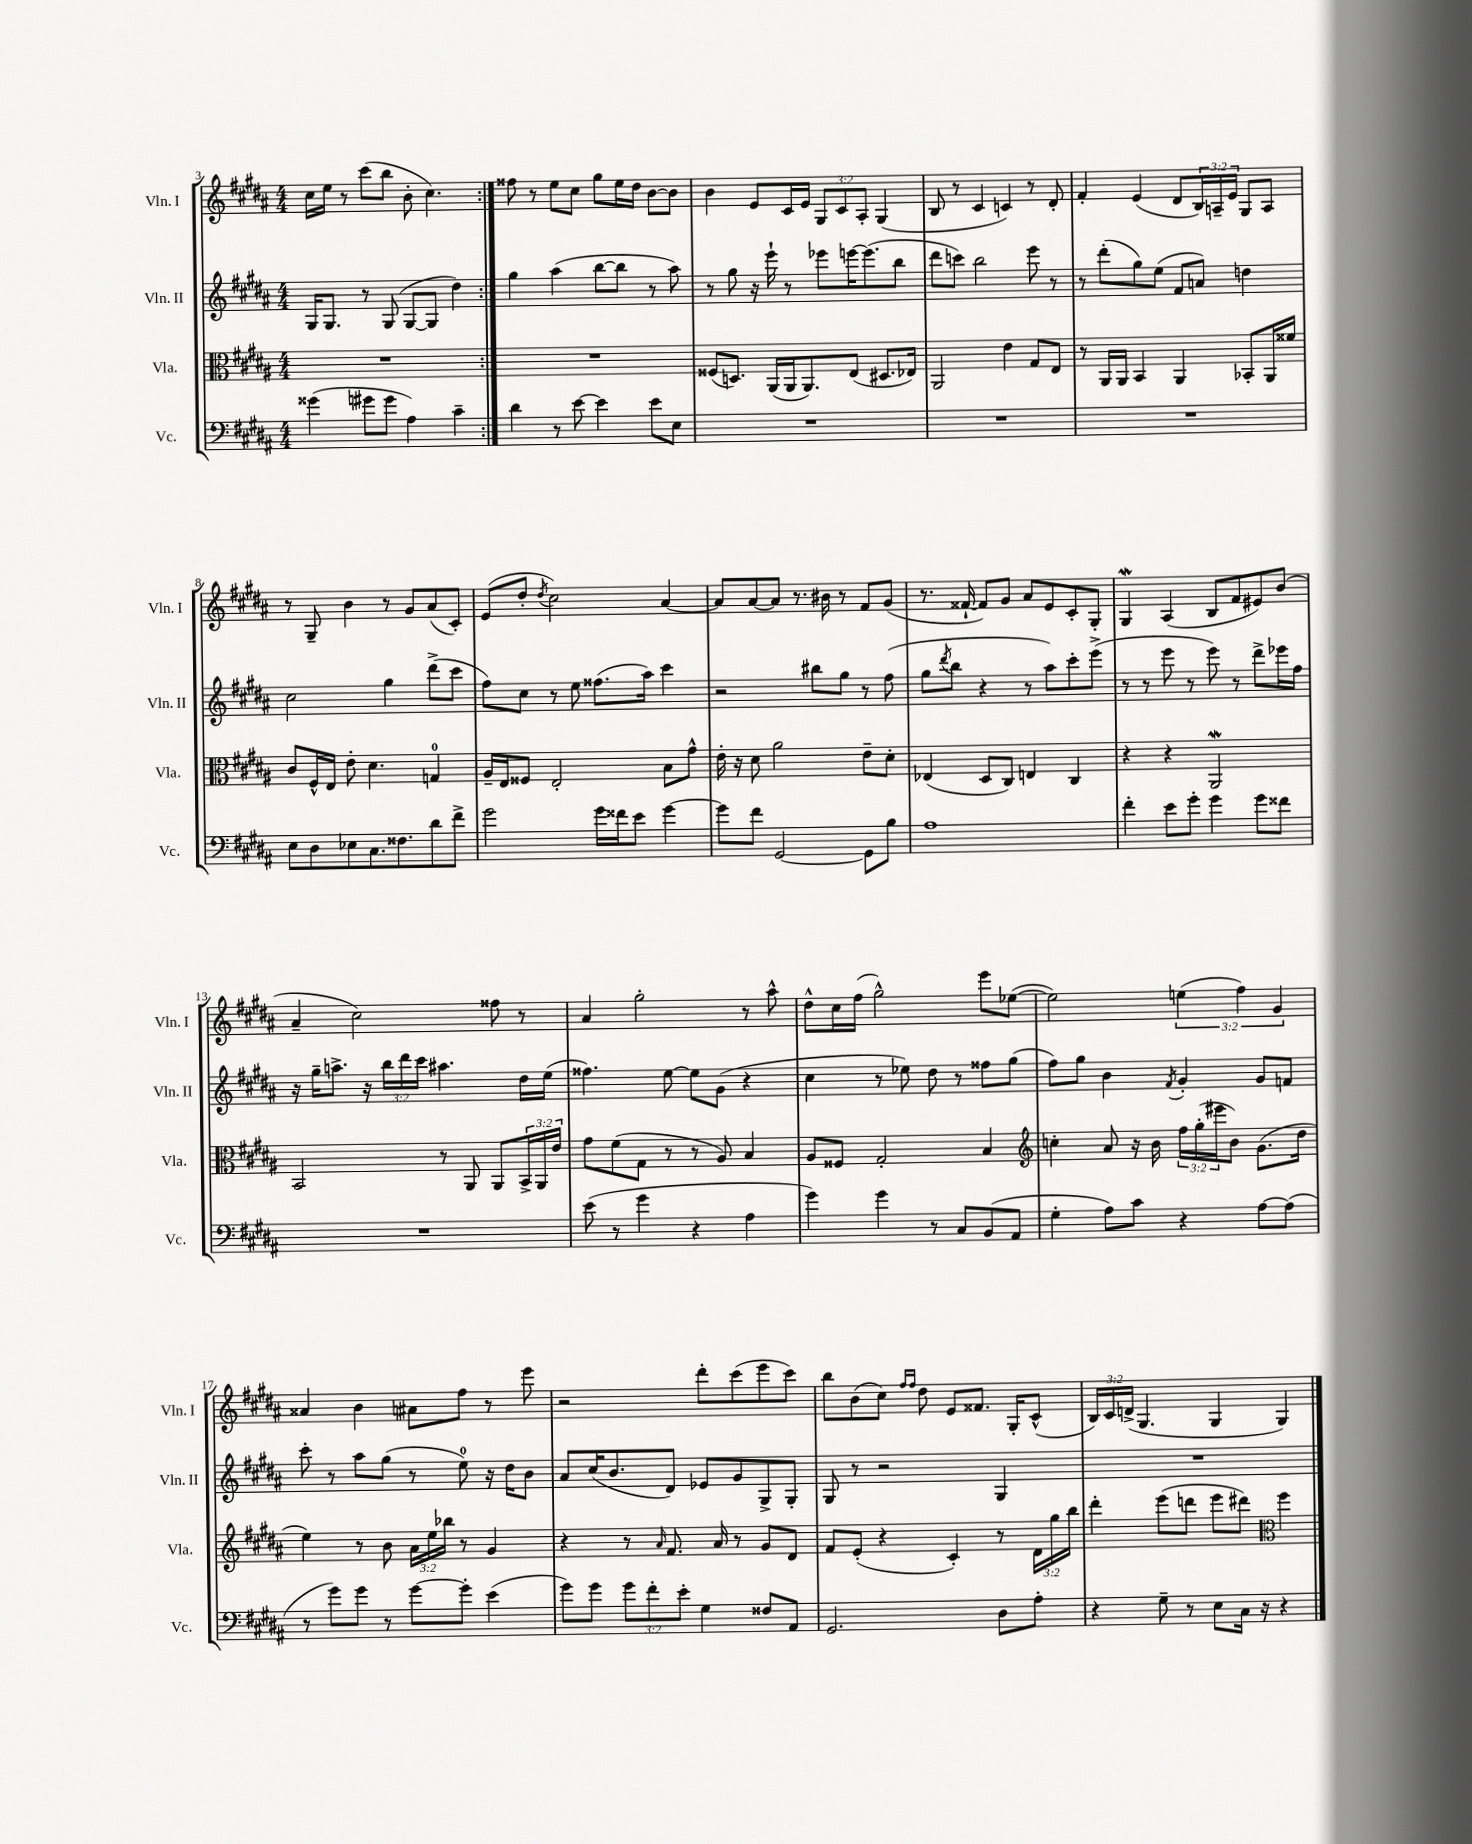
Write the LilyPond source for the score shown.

<<
\new StaffGroup <<
\new Staff = "s0" \with { instrumentName = "Vln. I" shortInstrumentName = "Vln. I" } {
    \clef treble \key b \major \numericTimeSignature \time 4/4 \override Staff.TupletNumber.text = #tuplet-number::calc-fraction-text
    \repeat volta 2 { cis''16 e''16 r8 cis'''8( b''8 b'8-. cis''4.) | }
    fisis''8 r8 e''8 cis''8 gis''8 e''16 dis''16 b'8~ b'8 |
    b'4 e'8 cis'16 e'16 \tuplet 3/2 { gis8 cis'8 ais8-. } gis4( |
    b8 r8 cis'4 c'4) r8 dis'8-. |
    fis'4-. e'4( dis'8 \tuplet 3/2 { b16) a16-- e'16 } gis8 a8 |
    r8 gis8-- b'4 r8 gis'8 ais'8( cis'8-.) |
    e'8( dis''8-. \acciaccatura { dis''8 } cis''2) ais'4~ |
    ais'8 ais'8~ ais'8 r8. bis'16 r8 fis'8 gis'8( |
    r8. fisis'16~-! fisis'8) gis'8 ais'8 e'8 cis'8-. gis8-. |
    gis4\mordent ais4( b8 fis'8 eis'8) b'8( |
    ais'4-- cis''2) fisis''8 r8 |
    ais'4 gis''2-. r8 ais''8-^ |
    dis''8-^ cis''16 fis''16( gis''2-^) e'''8 ees''8~( |
    ees''2) \tuplet 3/2 { e''4( fis''4) gis'4 } |
    aisis'4 b'4 ais'8 fis''8 r8 e'''8 |
    r2 dis'''8-. cis'''8( e'''8 cis'''8) |
    b''8 b'8( cis''8) \grace { fis''16 fis''16 } dis''8 e'8 fisis'8. gis16-. cis'8-^( |
    \tuplet 3/2 { b16) cis'16 d'16->( } gis4. gis4 gis4) \bar "|." |
}
\new Staff = "s1" \with { instrumentName = "Vln. II" shortInstrumentName = "Vln. II" } {
    \clef treble \key b \major \numericTimeSignature \time 4/4 \override Staff.TupletNumber.text = #tuplet-number::calc-fraction-text
    \repeat volta 2 { gis16 gis8. r8 gis8( gis8~ gis8 dis''4) | }
    gis''4 ais''4( b''8~ b''8 r8 ais''8) |
    r8 gis''8 r16 e'''16-! r8 ees'''8 e'''16~ e'''8.( b''8 |
    dis'''8 c'''8) b''2 e'''8 r8 |
    r8 dis'''8-.( gis''8) e''8( fis'8 a'8) d''4 |
    cis''2 gis''4 dis'''8->( cis'''8 |
    fis''8) cis''8 r8 e''8 fisis''8.( ais''16) cis'''4 |
    r2 bis''8 gis''8 r8 fis''8( |
    gis''8 \acciaccatura { dis'''8 } b''8 r4 r8 ais''8) cis'''8-. e'''8->( |
    r8 r8 e'''8 r8 e'''8) r8 dis'''8-> ees'''16 fis''16 |
    r16 gis''16-- a''8.-> r16 \tuplet 3/2 { b''16 dis'''16 cis'''16 } ais''4. dis''16 e''16( |
    fisis''4.) e''8~ e''8 gis'8( r4 |
    cis''4 r8 ees''8) dis''8 r8 fisis''8 gis''8( |
    fis''8) gis''8 b'4 \acciaccatura { fis'8 } gis'4-. gis'8 f'8 |
    cis'''8-. r8 ais''8 gis''8( r8 e''8-0) r16 dis''16 b'8 |
    ais'8 cis''16( b'8. dis'8) ees'8 gis'8 gis8-> gis8-. |
    gis8 r8 r2 gis4 |
    R1 \bar "|." |
}
\new Staff = "s2" \with { instrumentName = "Vla." shortInstrumentName = "Vla." } {
    \clef alto \key b \major \numericTimeSignature \time 4/4 \override Staff.TupletNumber.text = #tuplet-number::calc-fraction-text
    \repeat volta 2 { R1 | }
    R1 |
    fisis8( d8.) ais,16( ais,16 ais,8.) e8( dis8. ees16) |
    ais,2 e'4 gis8 e8 |
    r8 ais,16 ais,16 b,4 ais,4 bes,8-. ais,16 fisis'16 |
    cis'8 fis16-^ e16 e'8-. dis'4. g4-0 |
    ais16-- e16 fisis8 e2-. b8 gis'8-^ |
    e'16-. r16 dis'8 ais'2 e'8-- dis'8-. |
    ees4( dis8 cis8) e4 cis4 |
    r4 r4 ais,2\mordent |
    b,2 r8 ais,8 ais,8 \tuplet 3/2 { b,16-> ais,16 e'16 } |
    gis'8 fis'8( gis8 r8 r8 ais8) b4 |
    ais8 fisis8 gis2-. b4 |
    \clef treble c''4-. ais'8 r16 b'16 \tuplet 3/2 { fis''16 gis''16-.( eis'''16 } b'8) gis'8.( dis''16 |
    e''4) r8 b'8 \tuplet 3/2 { ais'16 e''16 bes''16 } r8 gis'4 |
    r4 r8 \grace { ais'16 } fis'8. ais'16 r8 gis'8 dis'8 |
    fis'8 e'8-.( r4 cis'4-.) r8 \tuplet 3/2 { dis'16 gis''16 b''16 } |
    dis'''4-. e'''8( d'''8 e'''8 dis'''8) \clef alto fis''4 \bar "|." |
}
\new Staff = "s3" \with { instrumentName = "Vc." shortInstrumentName = "Vc." } {
    \clef bass \key b \major \numericTimeSignature \time 4/4 \override Staff.TupletNumber.text = #tuplet-number::calc-fraction-text
    \repeat volta 2 { gisis'4( gis'8 gis'8 ais4) cis'4-- | }
    dis'4 r8 e'8~ e'4 e'8 e8 |
    R1 |
    R1 |
    R1 |
    e8 dis8 ees8 cis8. fisis8. dis'8 fis'8-> |
    gis'2 gis'16 fisis'16 e'8 gis'4~ |
    gis'8 fis'8 gis,2~ gis,8 b8 |
    ais1 |
    fis'4-. e'8 gis'8-. gis'4 gis'8 fisis'8 |
    R1 |
    e'8( r8 gis'4 r4 ais4 |
    gis'4) gis'4 r8 cis8 b,8( ais,8 |
    gis4-. ais8) cis'8 r4 ais8~ ais8( |
    r8 gis'8) gis'8 r8 gis'8~ gis'8-. e'4( |
    gis'8) gis'8 \tuplet 3/2 { gis'8 fis'8-. e'8-. } gis4 fisis8 ais,8 |
    gis,2. dis8 ais8-. |
    r4 gis8-- r8 e8 cis16 r16 r4 \bar "|." |
}
>>
>>
\layout { \context { \Score currentBarNumber = #3 } }
